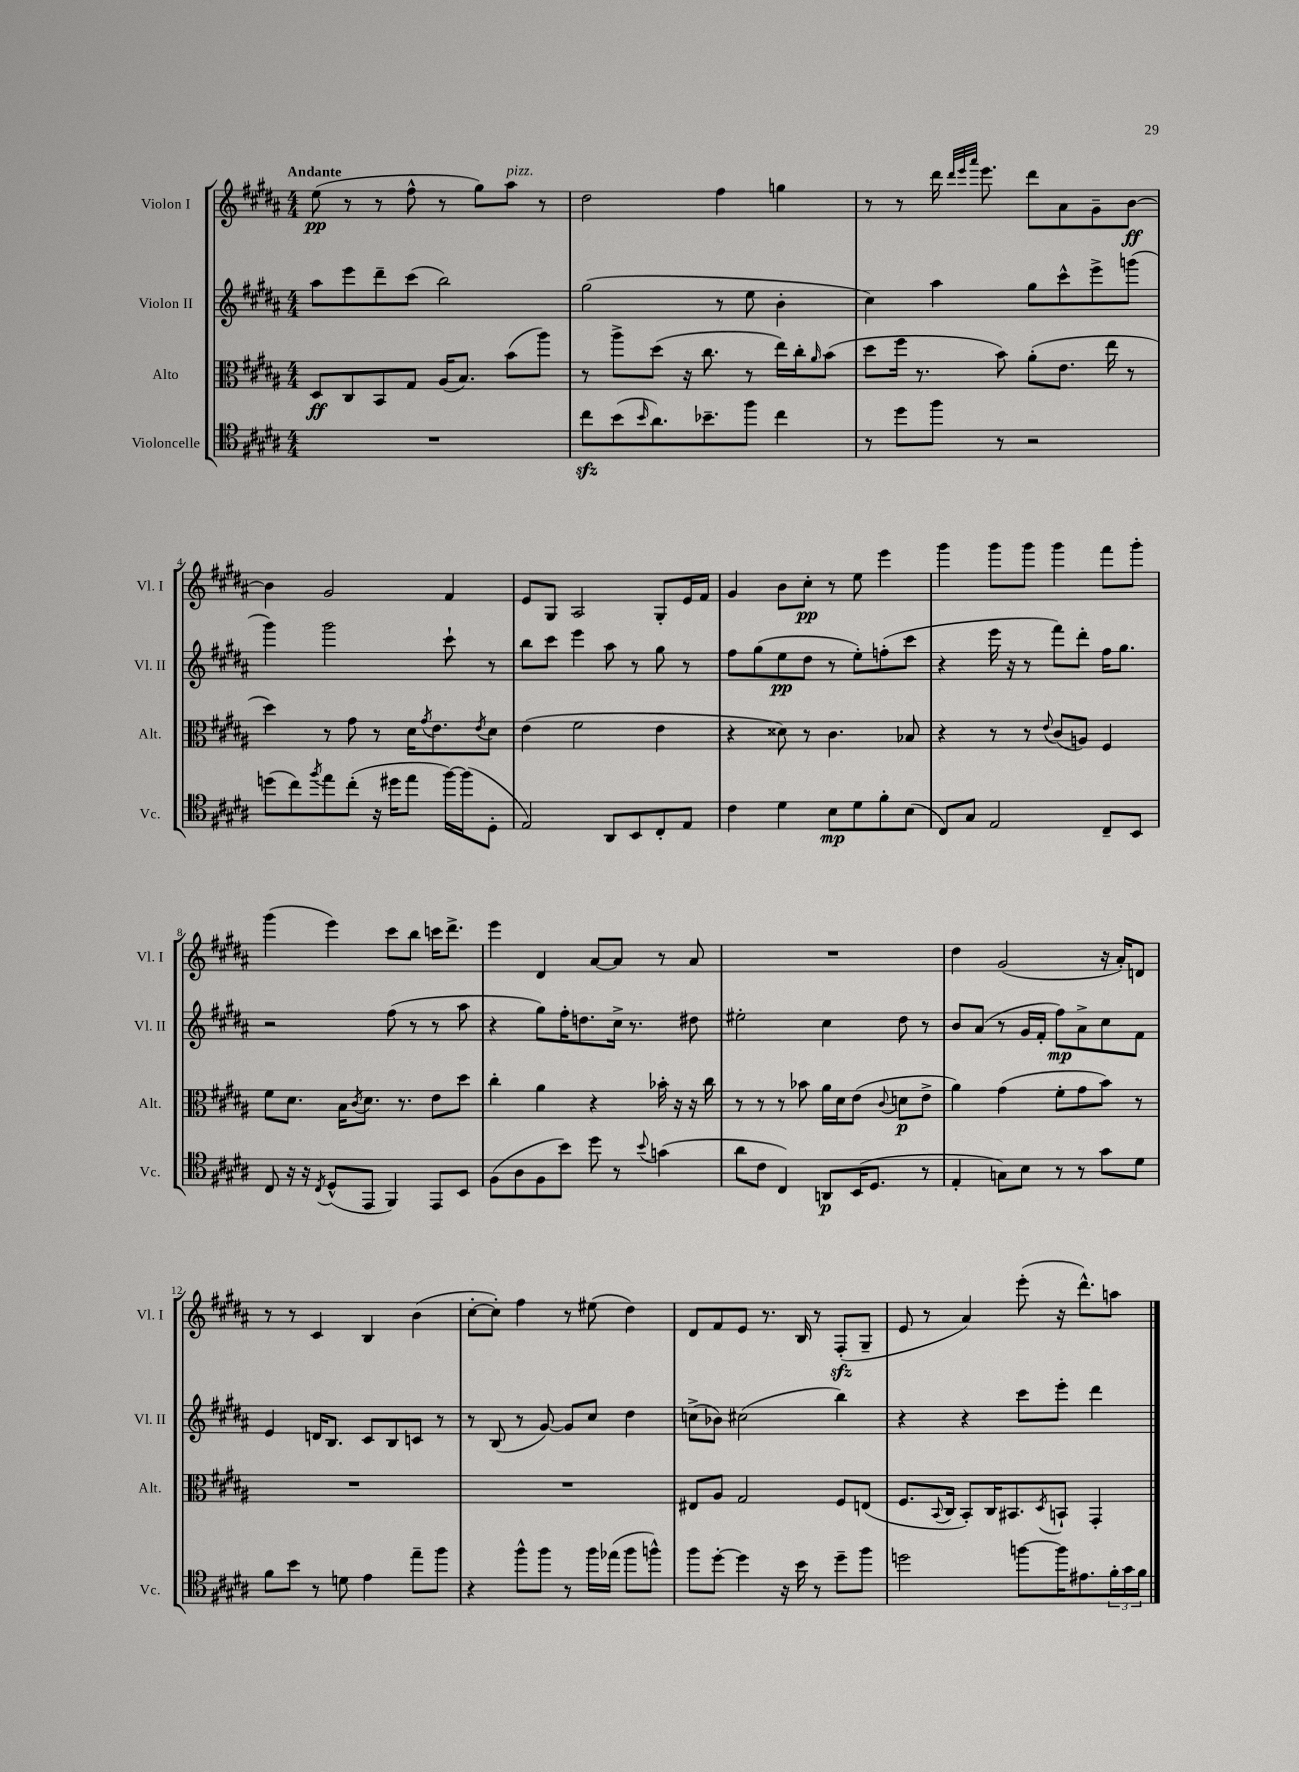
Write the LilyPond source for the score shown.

<<
\new StaffGroup <<
\new Staff = "s0" \with { instrumentName = "Violon I" shortInstrumentName = "Vl. I" } {
    \clef treble \key b \major \numericTimeSignature \time 4/4 \tempo "Andante"
    e''8\pp( r8 r8 fis''8-^ r8 gis''8) ais''8^\markup { \italic "pizz." } r8 |
    dis''2 fis''4 g''4 |
    r8 r8 dis'''16 \grace { dis'''32 e'''32 ais'''32 } e'''8. dis'''8 ais'8 gis'8-- b'8~\ff |
    b'4 gis'2 fis'4 |
    e'8 gis8 ais2 gis8-. e'16 fis'16 |
    gis'4 b'8 cis''8-.\pp r8 e''8 e'''4 |
    gis'''4 gis'''8 gis'''8 gis'''4 fis'''8 gis'''8-. |
    gis'''4( e'''4) cis'''8 b''8 c'''16 dis'''8.-> |
    e'''4 dis'4 ais'8~ ais'8 r8 ais'8 |
    R1 |
    dis''4 gis'2( r16 ais'16-.) d'8 |
    r8 r8 cis'4 b4 b'4( |
    cis''8~-. cis''8-.) fis''4 r8 eis''8( dis''4) |
    dis'8 fis'8 e'8 r8. b16 r8 fis8-.\sfz( gis8-- |
    e'8 r8 ais'4) e'''8-.( r16 dis'''8.-^) a''8 \bar "|." |
}
\new Staff = "s1" \with { instrumentName = "Violon II" shortInstrumentName = "Vl. II" } {
    \clef treble \key b \major \numericTimeSignature \time 4/4
    ais''8 e'''8 dis'''8-- cis'''8( b''2) |
    gis''2( r8 e''8 b'4-. |
    cis''4) ais''4 gis''8 cis'''8-^ e'''8-> g'''8( |
    gis'''4) gis'''2 cis'''8-! r8 |
    b''8 cis'''8 e'''4 ais''8 r8 gis''8 r8 |
    fis''8 gis''8( e''8\pp dis''8 r8 e''8-.) f''8-.( cis'''8 |
    r4 e'''16 r16 r8 fis'''8) dis'''8-. fis''16 gis''8. |
    r2 fis''8( r8 r8 ais''8 |
    r4 gis''8) fis''16-. d''8. cis''16-> r8. dis''8 |
    eis''2-. cis''4 dis''8 r8 |
    b'8 ais'8( r8 gis'16 fis'16-. fis''8\mp) ais'8-> cis''8 fis'8 |
    e'4 d'16 b8. cis'8 b8 c'8 r8 |
    r8 b8( r8 gis'8~) gis'8 cis''8 dis''4 |
    c''8->( bes'8) cis''2( b''4) |
    r4 r4 cis'''8 e'''8-. dis'''4 \bar "|." |
}
\new Staff = "s2" \with { instrumentName = "Alto" shortInstrumentName = "Alt." } {
    \clef alto \key b \major \numericTimeSignature \time 4/4
    dis8\ff cis8 b,8 gis8 ais16( b8.) b'8( ais''8) |
    r8 ais''8-> dis''8( r16 cis''8. r8 e''16) cis''16-. \grace { ais'16 } b'8( |
    dis''8 fis''16 r8. b'8) ais'8-.( e'8. e''16 r8 |
    dis''4) r8 gis'8 r8 dis'16 \acciaccatura { gis'8 } e'8. \acciaccatura { e'8 } dis'8 |
    e'4( fis'2 e'4 |
    r4 disis'8) r8 cis'4. bes8 |
    r4 r8 r8 \appoggiatura { e'8 } cis'8( a8) fis4 |
    fis'8 dis'8. b16 \acciaccatura { cis'8 } dis'8. r8. e'8 dis''8 |
    cis''4-. ais'4 r4 bes'16-. r16 r16 cis''16 |
    r8 r8 r8 bes'8 ais'16 dis'16 e'8( \appoggiatura { cis'8 } d'8\p e'8-> |
    ais'4) gis'4( fis'8-. gis'8 b'8) r8 |
    R1 |
    R1 |
    eis8 ais8 gis2 fis8 e8( |
    fis8. \appoggiatura { b,8 } cis16 b,8-.) cis16 bis,8. \acciaccatura { dis8 } b,8-! gis,4-. \bar "|." |
}
\new Staff = "s3" \with { instrumentName = "Violoncelle" shortInstrumentName = "Vc." } {
    \clef tenor \key b \major \numericTimeSignature \time 4/4
    R1 |
    cis''8\sfz b'8( \grace { b'16 } ais'8.) bes'8.-- fis''8 cis''4 |
    r8 dis''8 fis''8 r8 r2 |
    d''8( cis''8) \acciaccatura { fis''8 } e''8 cis''8-.( r16 dis''16 e''8 fis''16~) fis''16( dis8-. |
    e2) ais,8 b,8 cis8-. e8 |
    cis'4 dis'4 b8\mp dis'8 fis'8-. b8( |
    cis8) gis8 e2 cis8-- b,8 |
    cis8 r16 r16 \acciaccatura { cis8 } dis8-^( e,8 fis,4) e,8 b,8 |
    fis8( ais8 fis8 b'8) dis''8 r8 \appoggiatura { b'8 } g'4( |
    ais'8 cis'8 cis4) a,8\p b,16( dis8. r8 |
    e4-. g8) b8 r8 r8 gis'8 dis'8 |
    fis'8 b'8 r8 d'8 e'4 e''8-- fis''8 |
    r4 fis''8-^ fis''8 r8 fis''16 ees''16( fis''8 f''8-^) |
    fis''8 dis''8~-. dis''4 r16 b'16 r8 dis''8-- fis''8 |
    d''2 f''8~ f''16 eis'8. \tuplet 3/2 { fis'16-. gis'16 fis'16 } \bar "|." |
}
>>
>>
